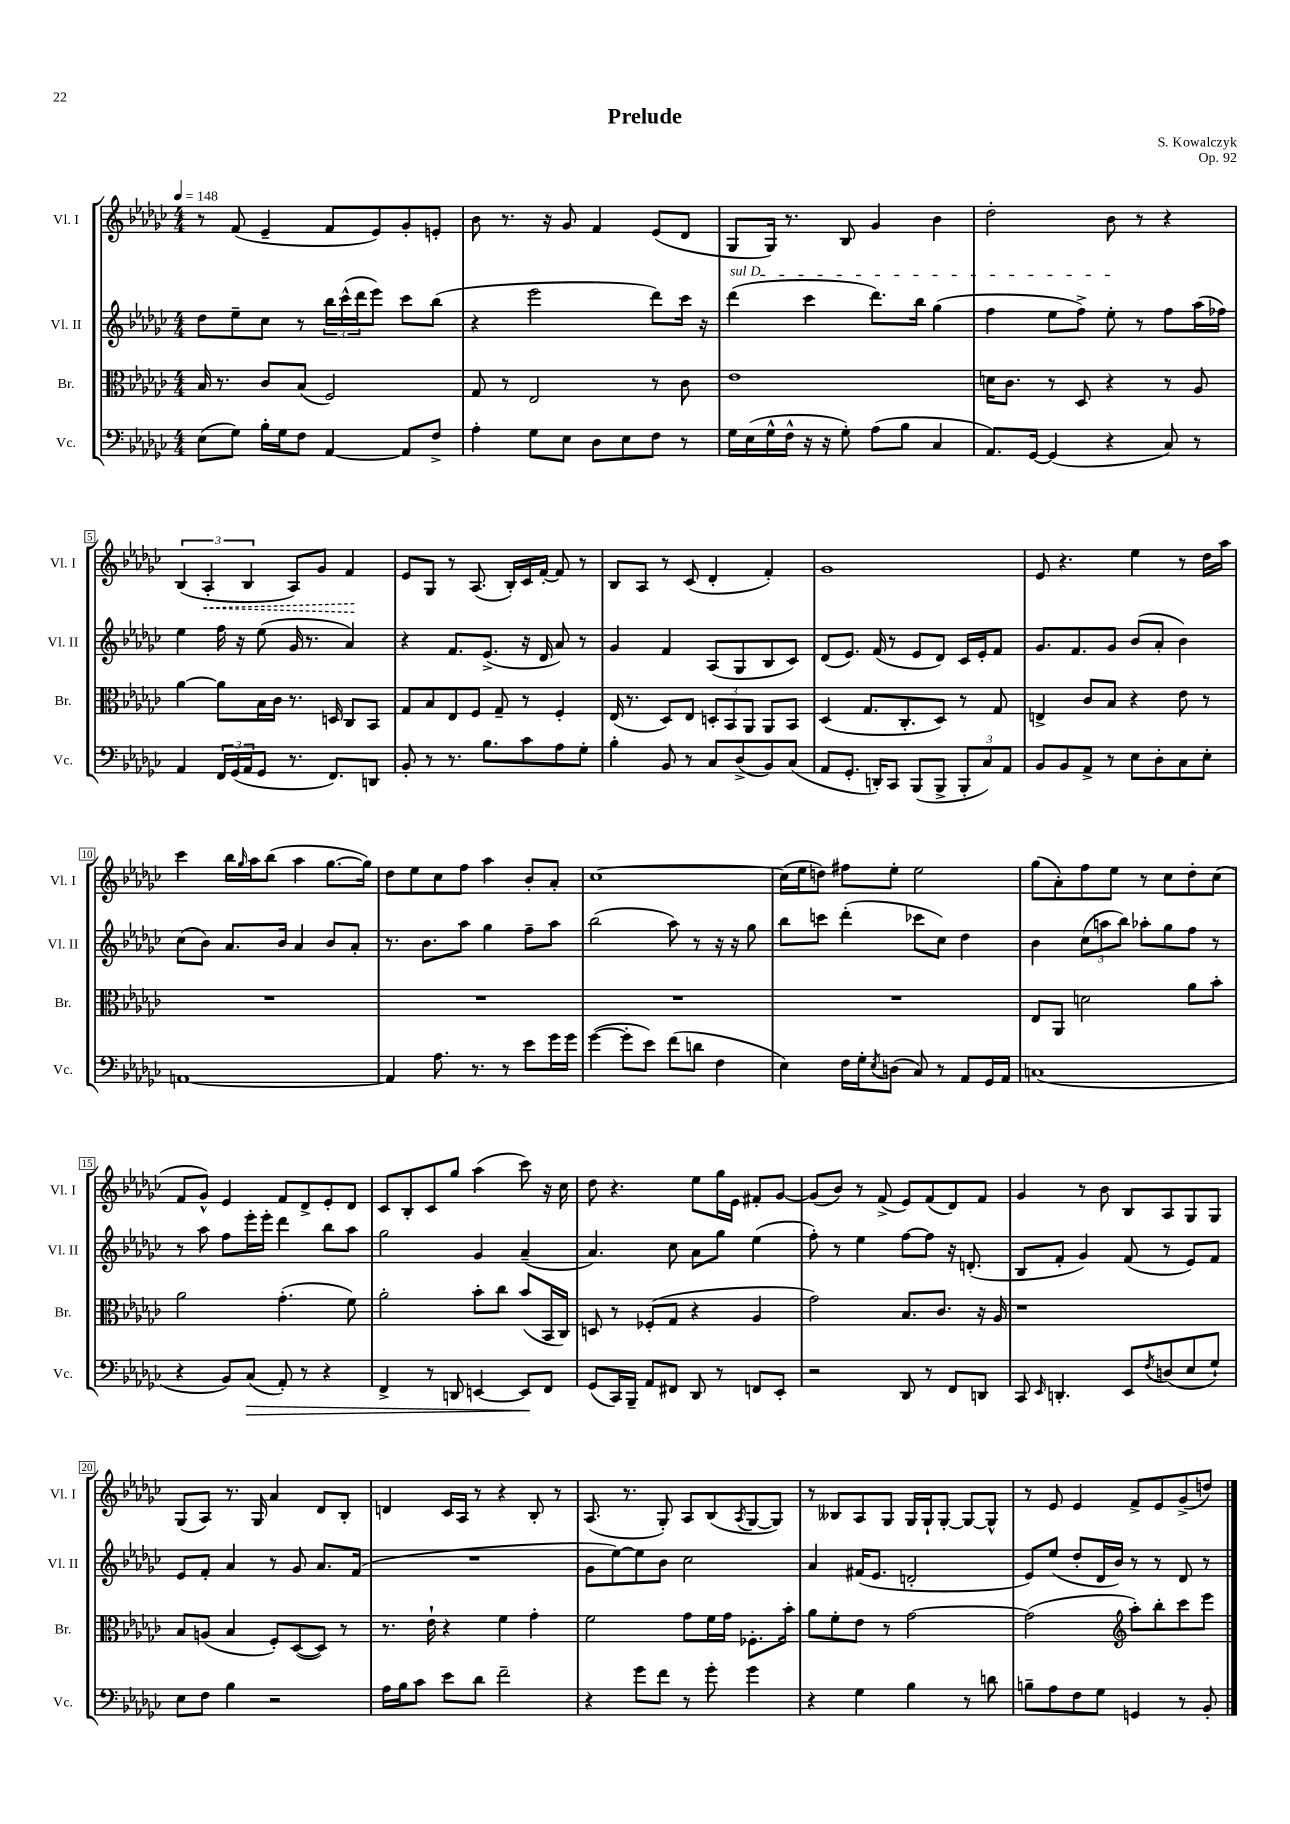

**kern	**kern	**kern	**kern
*staff4	*staff3	*staff2	*staff1
*clefF4	*clefC3	*clefG2	*clefG2
*k[b-e-a-d-g-c-]	*k[b-e-a-d-g-c-]	*k[b-e-a-d-g-c-]	*k[b-e-a-d-g-c-]
*M4/4	*M4/4	*M4/4	*M4/4
*MM148	*MM148	*MM148	*MM148
(8E-	16B-	8dd-	8r
.	8.r	.	.
8G-)	.	8ee-~	(8f
16B-'	8c-	8cc-	4e-~
16G-	.	.	.
8F	(8B-	8r	.
[4AA-	2F)	24bb-	8f
.	.	(24ccc-^^	.
.	.	24ddd-	.
.	.	8eee-)	8e-)
8AA-]	.	8ccc-	8g-'
8F^	.	(8bb-	8e'
=	=	=	=
4A-'	8G-	4r	8b-
.	8r	.	8.r
8G-	2E-	2eee-	.
.	.	.	16r
8E-	.	.	8g-
8D-	.	.	4f
8E-	.	.	.
8F	8r	8ddd-)	(8e-
8r	8c-	16ccc-	8d-
.	.	16r	.
=	=	=	=
16G-	1e-	(4ddd-	8G-
(16E-	.	.	.
16G-^^	.	.	16G-)
16F^^	.	.	8.r
16r	.	4ccc-	.
16r	.	.	.
8G-')	.	.	8B-
(8A-	.	8.ddd-)	4g-
8B-	.	.	.
.	.	16bb-	.
4C-	.	(4gg-	4b-
=	=	=	=
8.AA-)	16d	4ff	2dd-'
.	8.c-	.	.
[16GG-	.	.	.
(4GG-]	8r	8ee-	.
.	8D-	8ff^)	.
4r	4r	8ee-'	8b-
.	.	8r	8r
8C-)	8r	8ff	4r
8r	8A-	(16aa-	.
.	.	16ff-)	.
=	=	=	=
4AA-	[4a-	4ee-	(6B-
.	.	.	6A-'
24FF	8a-]	16ff	.
(24GG-	.	.	.
.	.	16r	.
24AA-	.	.	6B-
8GG-	16B-	(8ee-	.
.	16c-	.	.
8.r	8.r	16g-	8A-)
.	.	8.r	.
.	.	.	8g-
8.FF)	16D	.	.
.	8C-	4a-)	4f
8DD	8BB-	.	.
=	=	=	=
8BB-'	8G-	4r	8e-
8r	8B-	.	8G-
8.r	8E-	8.f	8r
.	8F	.	(8.A-
8.B-	.	(8.e-^	.
.	8G-~	.	.
.	.	.	16B-')
8c-	8r	16r	16c-
.	.	16d-	[16f'
8A-	4F'	8a-)	8f]
8G-'	.	8r	8r
=	=	=	=
4B-'	(16E-	4g-	8B-
.	8.r	.	.
.	.	.	8A-
8BB-	8D-)	4f	8r
8r	8E-	.	(8c-
8C-	12D'	(8A-	4d-'
.	12BB-	.	.
(8D-^	.	8G-	.
.	12AA-	.	.
8BB-)	8AA-	8B-	4f')
(8C-	8BB-	8c-)	.
=	=	=	=
8AA-	(4D-	(8d-	1g-
8.GG-'	.	8.e-)	.
.	8.G-	.	.
16DD')	.	(16f	.
8CC-	.	8r	.
.	8.C-'	.	.
(8BBB-	.	8e-	.
8BBB-^	8D-)	8d-)	.
12BBB-'	8r	16c-	.
.	.	16e-'	.
12C-)	.	.	.
.	8G-	8f	.
12AA-	.	.	.
=	=	=	=
8BB-	4E^	8.g-	8e-
8BB-	.	.	4.r
.	.	8.f	.
8AA-^	8c-	.	.
8r	8B-	8g-	.
8E-	4r	(8b-	4ee-
8D-'	.	8a-'	.
8C-	8e-	4b-)	8r
8E-'	8r	.	16dd-
.	.	.	16aa-
=	=	=	=
[1AA	1r	(8cc-	4ccc-
.	.	8b-)	.
.	.	8.a-	16bb-
.	.	.	16qqgg-
.	.	.	16aa-
.	.	.	(8bb-
.	.	16b-	.
.	.	4a-	4aa-
.	.	8b-	[8.gg-
.	.	8a-'	.
.	.	.	16gg-])
=	=	=	=
4AA]	1r	8.r	8dd-
.	.	.	8ee-
.	.	8.b-	.
8.A-	.	.	8cc-
.	.	8aa-	8ff
8.r	.	.	.
.	.	4gg-	4aa-
8r	.	.	.
8e-	.	8ff~	8b-'
16g-	.	8aa-	8a-'
16g-	.	.	.
=	=	=	=
([4g-	1r	(2bb-	[1cc-
8g-']	.	.	.
8e-)	.	.	.
(8f	.	8aa-)	.
8d	.	8r	.
4F	.	16r	.
.	.	16r	.
.	.	8gg-	.
=	=	=	=
4E-)	1r	8bb-	(16cc-]
.	.	.	16ee-
.	.	8ccc	8dd)
16F	.	(4ddd-'	8ff#
16G-'	.	.	.
8qE-	.	.	.
(8D	.	.	8ee-'
8C-)	.	8ccc-	2ee-
8r	.	8cc-)	.
8AA-	.	4dd-	.
16GG-	.	.	.
16AA-	.	.	.
=	=	=	=
(1C	8E-	4b-	(8gg-
.	8AA-	.	8a-')
.	2d	(12cc-	8ff
.	.	12aa	.
.	.	.	8ee-
.	.	12bb-)	.
.	.	8aa-'	8r
.	.	8gg-	8cc-
.	8a-	8ff	8dd-'
.	8b-'	8r	(8cc-
=	=	=	=
4r	2a-	8r	8f
.	.	8aa-	8g-^^)
8BB-)	.	8ff	4e-
(8C-	.	16eee-'	.
.	.	16eee-'	.
8AA-')	(4.g-'	4ddd-	8f
8r	.	.	8d-^
4r	.	8bb-	8e-'
.	8f)	8aa-	8d-
=	=	=	=
4FF^	2a-'	2gg-	8c-
.	.	.	8B-'
8r	.	.	8c-
8DD	.	.	8gg-
[4EE	8b-'	4g-	(4aa-
.	8cc-	.	.
8EE]	(8b-	(4a-~	8ccc-)
8FF	16BB-	.	16r
.	16C-)	.	16cc-
=	=	=	=
(8GG-	8D	4.a-)	8dd-
16CC-)	8r	.	4.r
16BBB-~	.	.	.
8AA-	(8F-'	.	.
8FF#	8G-	8cc-	.
8DD-	4r	8a-	8ee-
8r	.	8gg-	16gg-
.	.	.	16e-
8FF	4A-	(4ee-	8f#'
8EE-'	.	.	[8g-
=	=	=	=
2r	2g-)	8ff')	(8g-]
.	.	8r	8b-)
.	.	4ee-	8r
.	.	.	(8f^
8DD-	8.B-	[8ff	8e-)
8r	.	8ff]	(8f
.	8.c-	.	.
8FF	.	16r	8d-)
.	.	(8.d'	.
8DD	16r	.	8f
.	16A-	.	.
=	=	=	=
8CC-	1r	8B-	4g-
16qqEE-	.	.	.
4.DD'	.	8f'	.
.	.	4g-)	8r
.	.	.	8b-
8EE-	.	(8f	8B-
8qF	.	.	.
(8D	.	8r	8A-
8E-	.	8e-)	8G-
8G-`)	.	8f	8G-
=	=	=	=
8E-	8B-	8e-	(8G-
8F	(8A	8f'	8A-)
4B-	4B-	4a-	8.r
.	.	.	16G-
2r	8F')	8r	4a-
.	([8D-	8g-	.
.	8D-])	8.a-	8d-
.	8r	.	8B-'
.	.	(16f	.
=	=	=	=
16A-	8.r	1r	4d
16B-	.	.	.
8c-	.	.	.
.	16e-`	.	.
8e-	4r	.	16c-
.	.	.	16A-
8d-	.	.	8r
2f~	4f	.	4r
.	4g-'	.	8B-'
.	.	.	8r
=	=	=	=
4r	2f	8g-	(8.A-
.	.	[8ee-)	.
.	.	.	8.r
8g-	.	8ee-]	.
8f	.	8b-	8G-')
8r	8g-	2cc-	8A-
8g-'	16f	.	(8B-
.	16g-	.	.
.	.	.	8qA-
4g-	8.F-'	.	[8G-
.	.	.	8G-])
.	16b-'	.	.
=	=	=	=
4r	8a-	4a-	8r
.	8f'	.	8B--
4G-	8e-	(16f#	8A-
.	.	8.e-	.
.	8r	.	8G-
4B-	[2g-	2d'	16G-
.	.	.	16G-`
.	.	.	[8G-'
8r	.	.	8G-_
8d	.	.	8G-^^]
=	=	=	=
8B~	(2g-]	8e-)	8r
8A-	.	(8ee-	8e-
8F	.	8dd-'	4e-
8G-	.	16d-	.
.	.	16b-)	.
*	*clefG2	*	*
4GG	8aa-')	8r	8f^
.	8bb-'	8r	8e-
8r	8ccc-	8d-	(8g-^
8BB-'	8eee-	8r	8dd)
==	==	==	==
*-	*-	*-	*-
